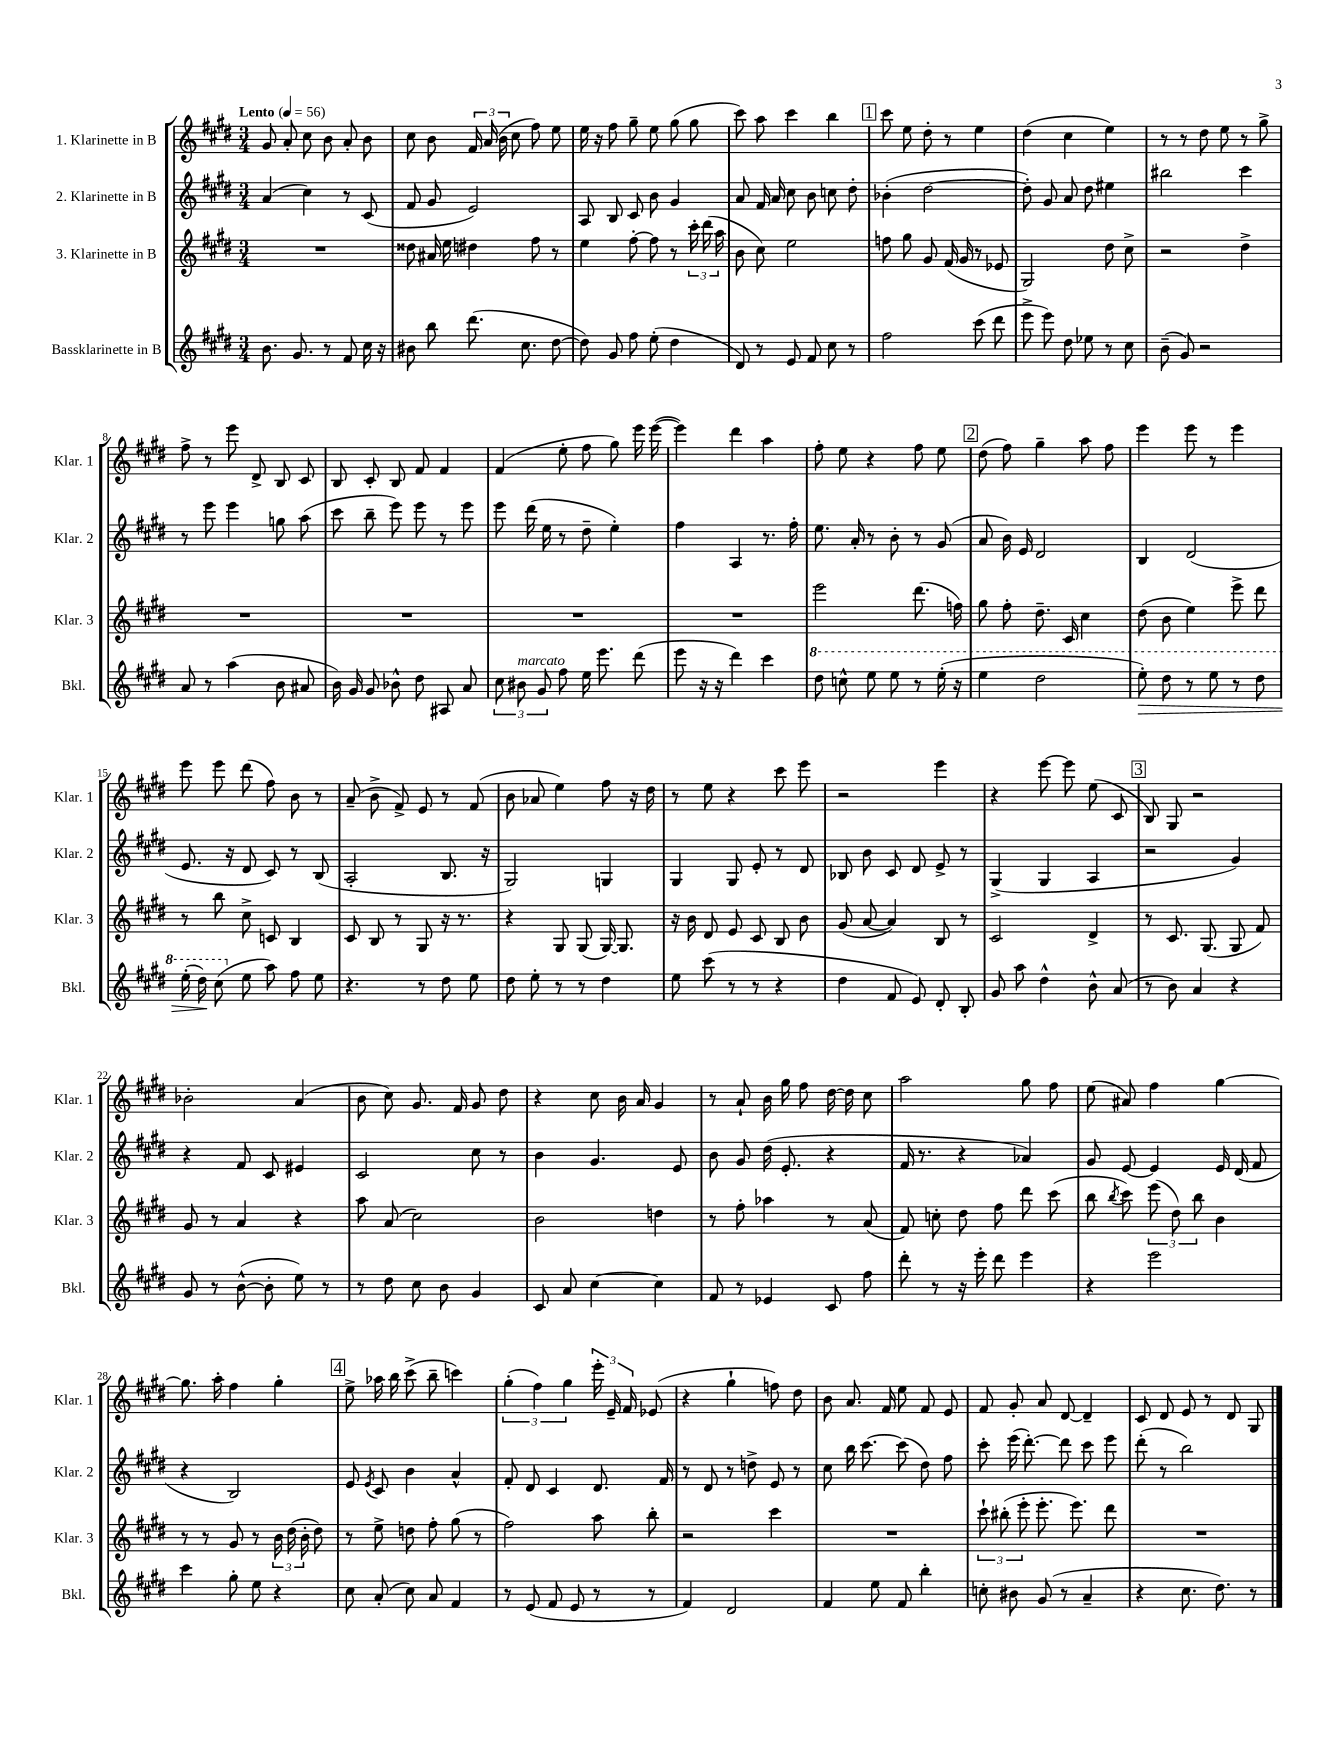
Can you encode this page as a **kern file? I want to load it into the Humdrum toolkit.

**kern	**kern	**kern	**kern
*staff4	*staff3	*staff2	*staff1
*clefG2	*clefG2	*clefG2	*clefG2
*k[f#c#g#d#]	*k[f#c#g#d#]	*k[f#c#g#d#]	*k[f#c#g#d#]
*M3/4	*M3/4	*M3/4	*M3/4
*MM56	*MM56	*MM56	*MM56
8.b	2.r	(4a	8g#
.	.	.	8a'
8.g#	.	.	.
.	.	4cc#)	8cc#
8r	.	.	8b
8f#	.	8r	8a'
16cc#	.	(8c#	8b
16r	.	.	.
=	=	=	=
8b#	8dd##	8f#	8cc#
8bb	16a#	8g#	8b
.	16ee	.	.
(8.ddd#	4dd#	2e)	24f#
.	.	.	(24a
.	.	.	24b
.	.	.	8cc#
8.cc#	.	.	.
.	8ff#	.	8ff#)
[8dd#	8r	.	8ee
=	=	=	=
8dd#])	4ee	8A	16ee
.	.	.	16r
8g#	.	8B	8ff#
8ff#	[8ff#'	8c#	8gg#~
(8ee'	8ff#]	8b	8ee
4dd#	8r	4g#	(8gg#
.	24ccc#'	.	8gg#
.	(24ddd#	.	.
.	24aa	.	.
=	=	=	=
8d#)	8b	8a	8ccc#)
8r	8cc#)	16f#	8aa
.	.	16a	.
8e	2ee	8cc#	4ccc#
8f#	.	8b	.
8cc#	.	8cc	4bb
8r	.	8dd#'	.
=	=	=	=
2ff#	8ff	(4b-'	8ccc#
.	8gg#	.	8ee
.	8g#	[2dd#	8dd#'
.	(16f#	.	8r
.	16g#	.	.
(8ccc#	8r	.	4ee
8ddd#	8e-	.	.
=	=	=	=
8eee^	2G#)	8dd#'])	(4dd#
8eee)	.	8g#	.
8dd#	.	8a	4cc#
8ee-	.	8dd#	.
8r	8dd#	4ee#	4ee)
8cc#	8cc#^	.	.
=	=	=	=
(8b~	2r	2bb#	8r
8g#)	.	.	8r
2r	.	.	8dd#
.	.	.	8ee
.	4dd#^	4ccc#	8r
.	.	.	8gg#^
=	=	=	=
8a	2.r	8r	8ff#^
8r	.	8eee	8r
(4aa	.	4eee	8eee
.	.	.	8d#^
8b	.	8gg	8B
8a#	.	(8aa	8c#
=	=	=	=
16b)	2.r	8ccc#	8B
16g#	.	.	.
8g#	.	8bb~	8c#'
8b-^^	.	8eee)	8B
8dd#	.	8eee	8f#
8A#	.	8r	4f#
8a	.	8eee	.
=	=	=	=
12cc#	2.r	8eee	(4f#
12b#	.	.	.
.	.	(16ddd#	.
12g#	.	.	.
.	.	16ee	.
8ff#	.	8r	8ee'
16ee	.	8dd#~	8ff#
8.eee	.	.	.
.	.	4ee')	8gg#)
(8ddd#	.	.	16eee
.	.	.	([16eee
=	=	=	=
8eee	2.r	4ff#	4eee])
16r	.	.	.
16r	.	.	.
4ddd#)	.	4A	4ddd#
4ccc#	.	8.r	4aa
.	.	16ff#'	.
=	=	=	=
8ddd#	2eee	8.ee	8ff#'
8ccc^^	.	.	8ee
.	.	16a'	.
8eee	.	8r	4r
8eee	.	8b'	.
8r	(8.ddd#	8r	8ff#
(16eee'	.	(8g#	8ee
16r	16ff)	.	.
=	=	=	=
4eee	8gg#	8a	(8dd#
.	8ff#'	16b)	8ff#)
.	.	16e	.
2ddd#	8.dd#~	2d#	4gg#~
.	16c#	.	.
.	4cc#	.	8aa
.	.	.	8ff#
=	=	=	=
8eee')	(8dd#	4B	4eee
8ddd#	8b	.	.
8r	4ee)	(2d#	8eee
8eee	.	.	8r
8r	8eee^	.	4eee
8ddd#	8ddd#	.	.
=	=	=	=
(16eee'	8r	8.e	8eee
16ddd#)	.	.	.
(8ccc#	8bb	.	8eee
.	.	16r	.
8ee	8cc#^	8d#	(8ddd#
8aa)	8c	8c#)	8ff#)
8ff#	4B	8r	8b
8ee	.	(8B	8r
=	=	=	=
4.r	8c#	2A'	(8a~
.	8B	.	8b^
.	8r	.	8f#^)
8r	8G#	.	8e
8dd#	16r	8.B	8r
.	8.r	.	.
8ee	.	.	(8f#
.	.	16r	.
=	=	=	=
8dd#	4r	2G#)	8b
8ee'	.	.	8a-
8r	8G#	.	4ee)
8r	(8G#	.	.
4dd#	[16G#)	4G	8ff#
.	8.G#]	.	.
.	.	.	16r
.	.	.	16dd#
=	=	=	=
8ee	16r	4G#	8r
.	16b	.	.
(8ccc#	8d#	.	8ee
8r	8e	8G#	4r
8r	8c#	8e'	.
4r	8B	8r	8ccc#
.	8b	8d#	8eee
=	=	=	=
4dd#	(8g#	8B-	2r
.	[8a	8b	.
8f#	4a])	8c#	.
8e)	.	8d#	.
8d#'	8B	8e^	4eee
8B'	8r	8r	.
=	=	=	=
8g#	2c#	(4G#^	4r
8aa	.	.	.
4dd#^^	.	4G#	[8eee
.	.	.	8eee]
8b^^	4d#^	4A	(8ee
(8a	.	.	8c#
=	=	=	=
8r	8r	2r	8B)
8b)	8.c#	.	8G#
4a	.	.	2r
.	(8.G#	.	.
4r	8G#	4g#)	.
.	8f#)	.	.
=	=	=	=
8g#	8g#	4r	2b-'
8r	8r	.	.
([8b^^	4a	8f#	.
8b']	.	8c#	.
8ee)	4r	4e#	(4a
8r	.	.	.
=	=	=	=
8r	8aa	2c#	8b
8dd#	(8a	.	8cc#)
8cc#	2cc#)	.	8.g#
8b	.	.	.
.	.	.	16f#
4g#	.	8cc#	8g#
.	.	8r	8dd#
=	=	=	=
8c#	2b	4b	4r
8a	.	.	.
[4cc#	.	4.g#	8cc#
.	.	.	16b
.	.	.	16a
4cc#]	4dd	.	4g#
.	.	8e	.
=	=	=	=
8f#	8r	8b	8r
8r	8ff#'	8g#	8a`
4e-	4aa-	(16dd#	16b
.	.	8.e'	16gg#
.	.	.	8ff#
8c#	8r	4r	[16dd#
.	.	.	16dd#]
8ff#	(8a	.	8cc#
=	=	=	=
8ddd#'	8f#)	16f#	2aa
.	.	8.r	.
8r	8cc'	.	.
16r	8dd#	4r	.
16eee'	.	.	.
8ddd#	8ff#	.	.
4eee	8ddd#	4a-)	8gg#
.	(8ccc#	.	8ff#
=	=	=	=
4r	8bb	8g#	(8ee
.	8qbb	.	.
.	8ccc#)	[8e	8a#)
2eee	(12eee	4e]	4ff#
.	12dd#)	.	.
.	12bb	.	.
.	4b	16e	[4gg#
.	.	(16d#	.
.	.	8f#	.
=	=	=	=
4ccc#	8r	4r	8.gg#]
.	8r	.	.
.	.	.	16aa'
8gg#'	8g#	2B)	4ff#
8ee	8r	.	.
4r	24b	.	4gg#'
.	(24dd#	.	.
.	24b'	.	.
.	8dd#)	.	.
=	=	=	=
8cc#	8r	8e	8ee^
.	.	8qe	.
(8a'	8ee^	8c#	16aa-
.	.	.	16bb
8cc#)	8dd	4b	(8ccc#^
8a	8ff#'	.	8bb~
4f#	(8gg#	4a^^	4ccc)
.	8r	.	.
=	=	=	=
8r	2ff#)	8f#'	(6gg#'
(8e	.	8d#	.
.	.	.	6ff#)
8f#	.	4c#	.
.	.	.	6gg#
8e	.	.	.
8r	8aa	8.d#	24eee'
.	.	.	24e~
.	.	.	24f#
8r	8bb'	.	(8e-
.	.	16f#	.
=	=	=	=
4f#)	2r	8r	4r
.	.	8d#	.
2d#	.	8r	4gg#`
.	.	8dd^	.
.	4ccc#	8e	8ff)
.	.	8r	8dd#
=	=	=	=
4f#	2.r	8cc#	8b
.	.	16bb	8.a
.	.	[8.ccc#	.
8ee	.	.	.
.	.	.	16f#
8f#	.	(8ccc#]	8ee
4bb'	.	8dd#)	8f#
.	.	8ff#	8e
=	=	=	=
8cc'	12ccc#`	8ccc#'	8f#
.	(12bb#'	.	.
8b#	.	(16eee	8g#'
.	12eee'	.	.
.	.	[8.ddd#')	.
(8g#	8.eee'	.	8a
8r	.	8ddd#]	[8d#
.	8.eee)	.	.
4a~	.	8ccc#	4d#~]
.	8ddd#	8eee	.
=	=	=	=
4r	2.r	(8ddd#'	8c#
.	.	8r	8d#
8.cc#	.	2bb)	8e
.	.	.	8r
8.dd#)	.	.	.
.	.	.	8d#
8r	.	.	8G#
==	==	==	==
*-	*-	*-	*-
